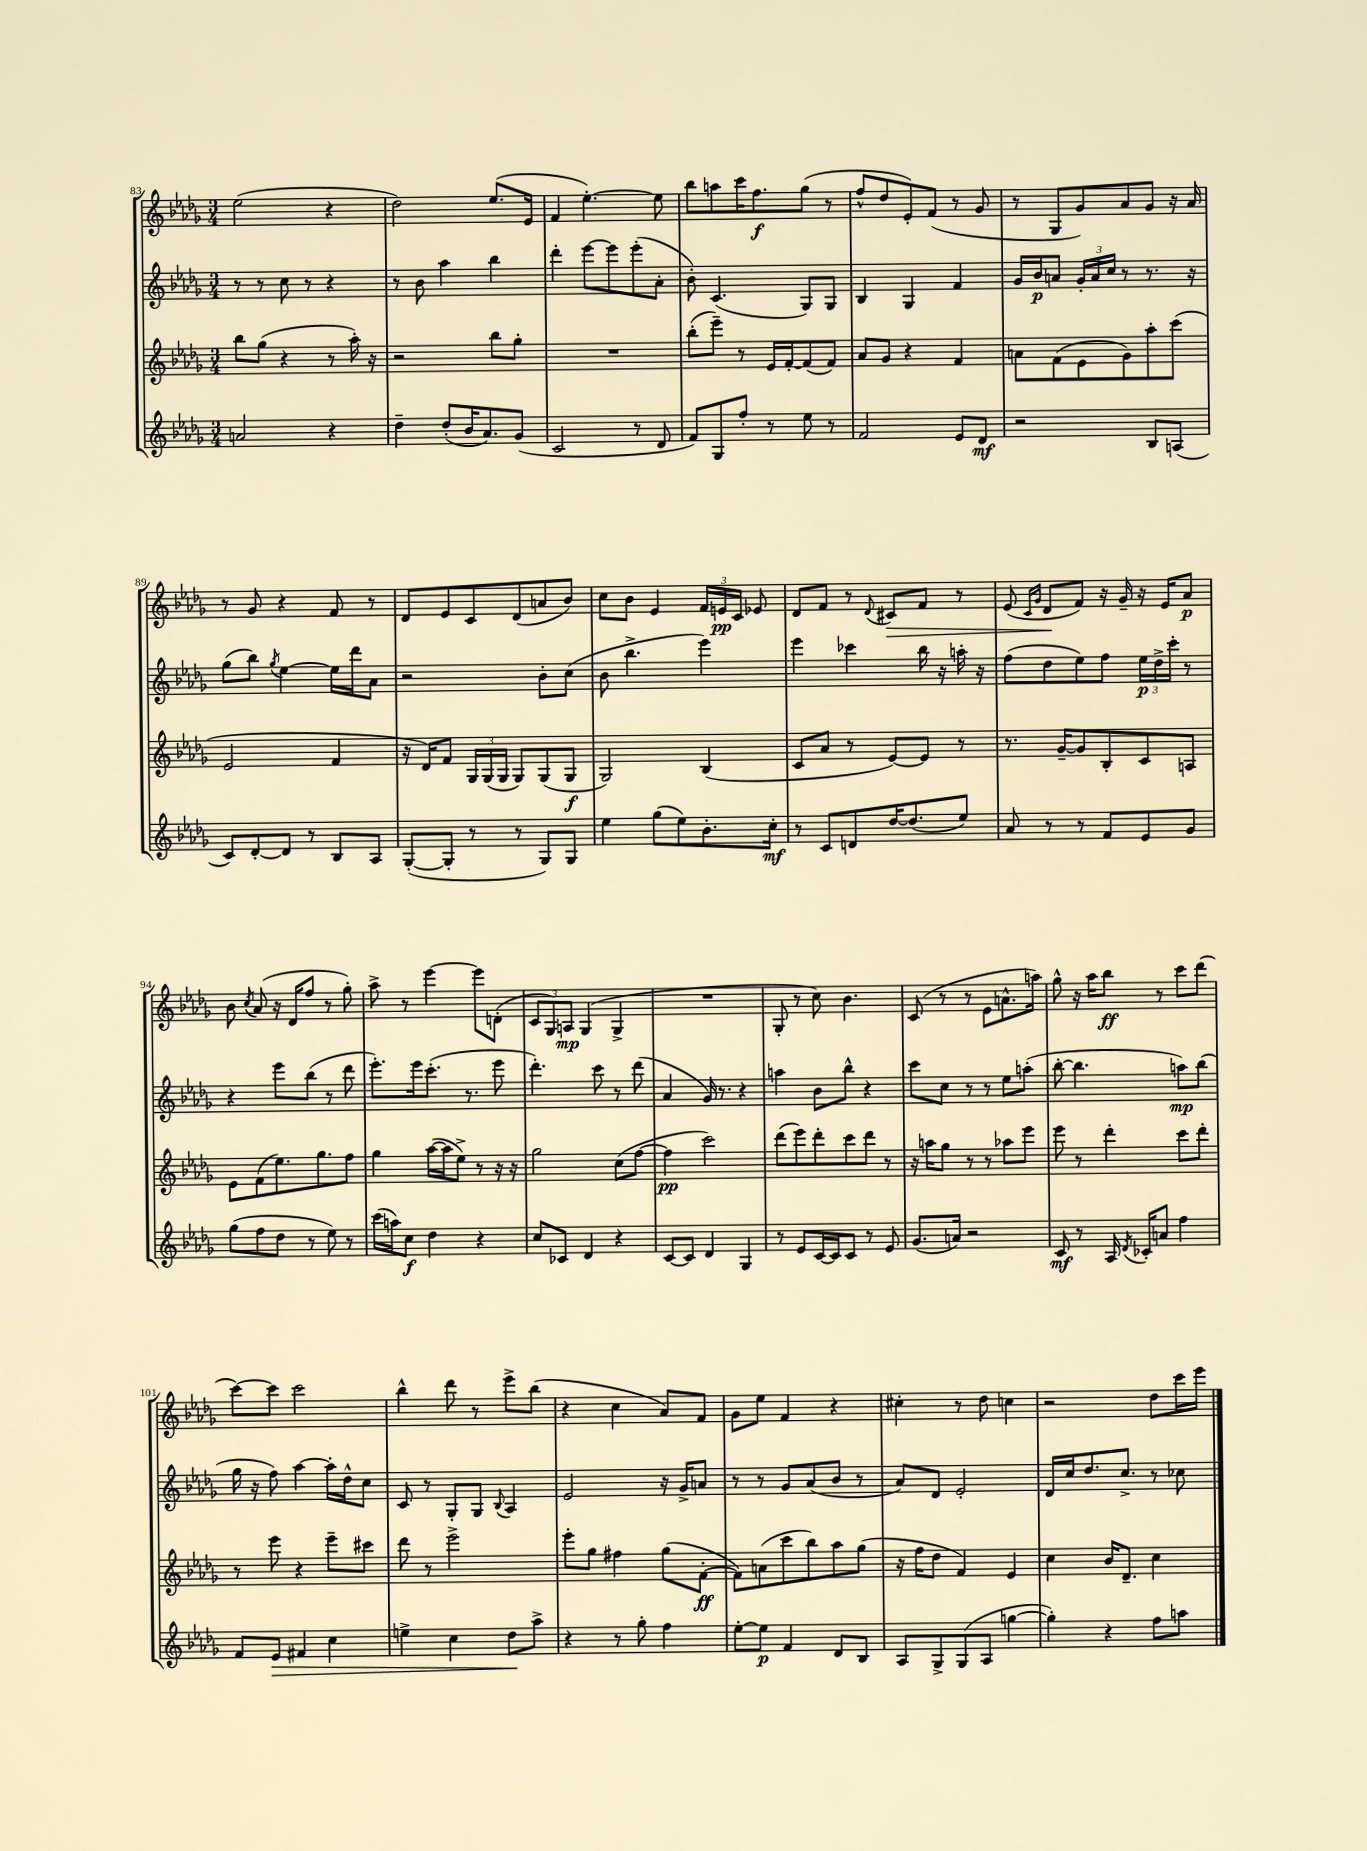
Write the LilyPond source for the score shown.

<<
\new StaffGroup <<
\new Staff = "s0" {
    \clef treble \key des \major \numericTimeSignature \time 3/4
    \autoBeamOff ees''2( r4 |
    des''2) ees''8.[( ees'16] |
    f'4 ees''4.~-.) ees''8 |
    bes''8[ a''8 c'''16 f''8.\f ges''8]( r8 |
    f''8[-^ des''8 ees'8-.) f'8]( r8 ges'8 |
    r8 ges8[ ges'8) aes'8 ges'8] r16 aes'16 |
    r8 ges'8 r4 f'8 r8 |
    des'8[ ees'8 c'8 des'8( a'8 bes'8]) |
    c''8[ bes'8] ees'4 \tuplet 3/2 { f'16[ e'16\pp c'16] } ees'8 |
    des'8[ f'8] r8 \appoggiatura { des'8 } cis'8[\> f'8] r8 |
    ees'8( \grace { c'16[ ges'16] } des'8[\! f'8]) r16 ges'16-- r16 ees'16[ aes'8]\p |
    bes'8 \acciaccatura { c''8 } aes'8( r16 des'16[ f''8] r8 ges''8-.) |
    aes''8-> r8 ees'''4~ ees'''8[ d'8]-.( |
    \tuplet 3/2 { c'8[ ges8) a8]\mp } ges4( ges4-> |
    R2. |
    ges8-. r8 c''8) bes'4. |
    c'8( r8 r8 ees'8[ a'8.-^ a''16]) |
    ges''8-^ r16 aes''16[ bes''8]\ff r8 c'''8[ des'''8]( |
    c'''8[~) c'''8] c'''2 |
    bes''4-^ des'''8 r8 ees'''8[-> bes''8]( |
    r4 c''4 aes'8[) f'8] |
    ges'8[ ees''8] f'4 r4 |
    cis''4-. r8 des''8 c''4 |
    r2 des''8[ c'''16 ees'''16] \bar "|." |
}
\new Staff = "s1" {
    \clef treble \key des \major \numericTimeSignature \time 3/4
    \autoBeamOff r8 r8 c''8 r8 r4 |
    r8 bes'8 aes''4 bes''4 |
    des'''4-. ees'''8[~ ees'''8 ees'''8-.( aes'8]-. |
    bes'8-.) c'4.( ges8[) ges8] |
    bes4 ges4 f'4 |
    ges'16[ bes'16\p a'8] \tuplet 3/2 { ges'16[-. a'16 c''16] } r8 r8. r16 |
    ges''8[( bes''8]) \acciaccatura { ges''8 } ees''4~ ees''16[ des'''16 aes'8] |
    r2 bes'8[-. c''8]( |
    bes'8 bes''4.-> ees'''4) |
    ees'''4 ces'''4 bes''16 r16 a''16-. r16 |
    f''8[( des''8 ees''8) f''8] \tuplet 3/2 { ees''16[\p des''16-> c'''16]-. } r8 |
    r4 ees'''8[ bes''8]( r8 des'''8 |
    ees'''8.[-.) ees'''16 c'''8.]-.( r8. ees'''8 |
    des'''4.-.) c'''8 r8 des'''8( |
    aes'4 ges'16) r8. r4 |
    a''4 bes'8[ bes''8]-^ r4 |
    c'''8[ c''8] r8 r8 ees''8[ a''8]-.( |
    bes''8~-. bes''4. a''8[\mp) bes''8]( |
    ges''16 r16 f''8) aes''4~ aes''16[-. des''16-^ c''8] |
    c'8 r8 ges8[-. ges8] \appoggiatura { bes8 } aes4 |
    ees'2 r16 ges'16[-> a'8] |
    r8 r8 ges'8[ aes'8( bes'8] r8 |
    aes'8[) des'8] ees'2-. |
    des'16[ c''16 des''8. c''8.]-> r8 ces''8 \bar "|." |
}
\new Staff = "s2" {
    \clef treble \key des \major \numericTimeSignature \time 3/4
    \autoBeamOff bes''8[ ges''8]( r4 r8 aes''16-.) r16 |
    r2 bes''8[ ges''8]-. |
    R2. |
    bes''8[-.( ees'''8]--) r8 ees'16[ f'16~-. f'8( f'8]) |
    aes'8[ ges'8] r4 f'4 |
    a'8[ f'8( ees'8 ges'8) aes''8-. c'''8]( |
    ees'2 f'4 |
    r16 des'16[) f'8] \tuplet 3/2 { ges16[ ges16( ges16] } ges8[) ges8( ges8]\f |
    ges2) bes4( |
    c'8[ aes'8] r8 ees'8[~) ees'8] r8 |
    r8. ges'16[~-- ges'8 bes8-. c'8 a8] |
    ees'8[ f'8( ees''8.) ges''8. f''8] |
    ges''4 aes''16[~( aes''16 ees''8]->) r8 r16 r16 |
    ges''2 c''8[( f''8]~ |
    f''4\pp c'''2) |
    des'''8[( ees'''8) des'''8-. c'''8 des'''8] r8 |
    r16 a''16[ ges''8] r8 r8 aes''8[ ees'''8] |
    ees'''8 r8 des'''4-. c'''8[ des'''8]-. |
    r8 ees'''8 r4 ees'''8[-- cis'''8] |
    des'''8 r8 ees'''2-> |
    ees'''8[-. ges''8] fis''4 ges''8[( f'8]~-.\ff |
    f'8[) a'8( c'''8 bes''8) aes''8 ges''8]( |
    r16 f''16[ des''8] f'4) ees'4 |
    c''4 bes'16[ des'8.]-- c''4 \bar "|." |
}
\new Staff = "s3" {
    \clef treble \key des \major \numericTimeSignature \time 3/4
    \autoBeamOff a'2 r4 |
    des''4-- des''8[-.( bes'16 aes'8.) ges'8]( |
    c'2 r8 des'8 |
    f'8[) ges8 f''8]-. r8 ees''8 r8 |
    f'2 ees'8[ des'8]\mf |
    r2 bes8[ a8]( |
    c'8[) des'8~-. des'8] r8 bes8[ aes8] |
    ges8[~-.( ges8]-. r8 r8 ges8[) ges8] |
    ees''4 ges''8[( ees''8) bes'8.-. c''16]-.\mf |
    r8 c'8[ d'8 des''16~ des''8.( ees''8]) |
    aes'8 r8 r8 f'8[ ees'8 ges'8] |
    ges''8[( f''8 des''8] r8 ees''8) r8 |
    c'''16[( a''16) c''8]\f des''4 r4 |
    c''8[ ces'8] des'4 r4 |
    c'8[~ c'8] des'4 ges4 |
    r8 ees'8[ c'16~ c'16 c'8] r8 ees'8 |
    ges'8.[( a'16]) r2 |
    c'8\mf r8 aes16 \acciaccatura { des'8 } ces'16[-. a'8] f''4 |
    f'8[ ees'8]\> fis'4 c''4 |
    e''4-> c''4 des''8[\! aes''8]-> |
    r4 r8 ges''8-. f''4 |
    ees''8[~-. ees''8]\p f'4 des'8[ bes8] |
    aes8[ ges8-> ges8( aes8] g''4~ |
    g''4-.) r4 f''8[ a''8] \bar "|." |
}
>>
>>
\layout { \context { \Score currentBarNumber = #83 } }
